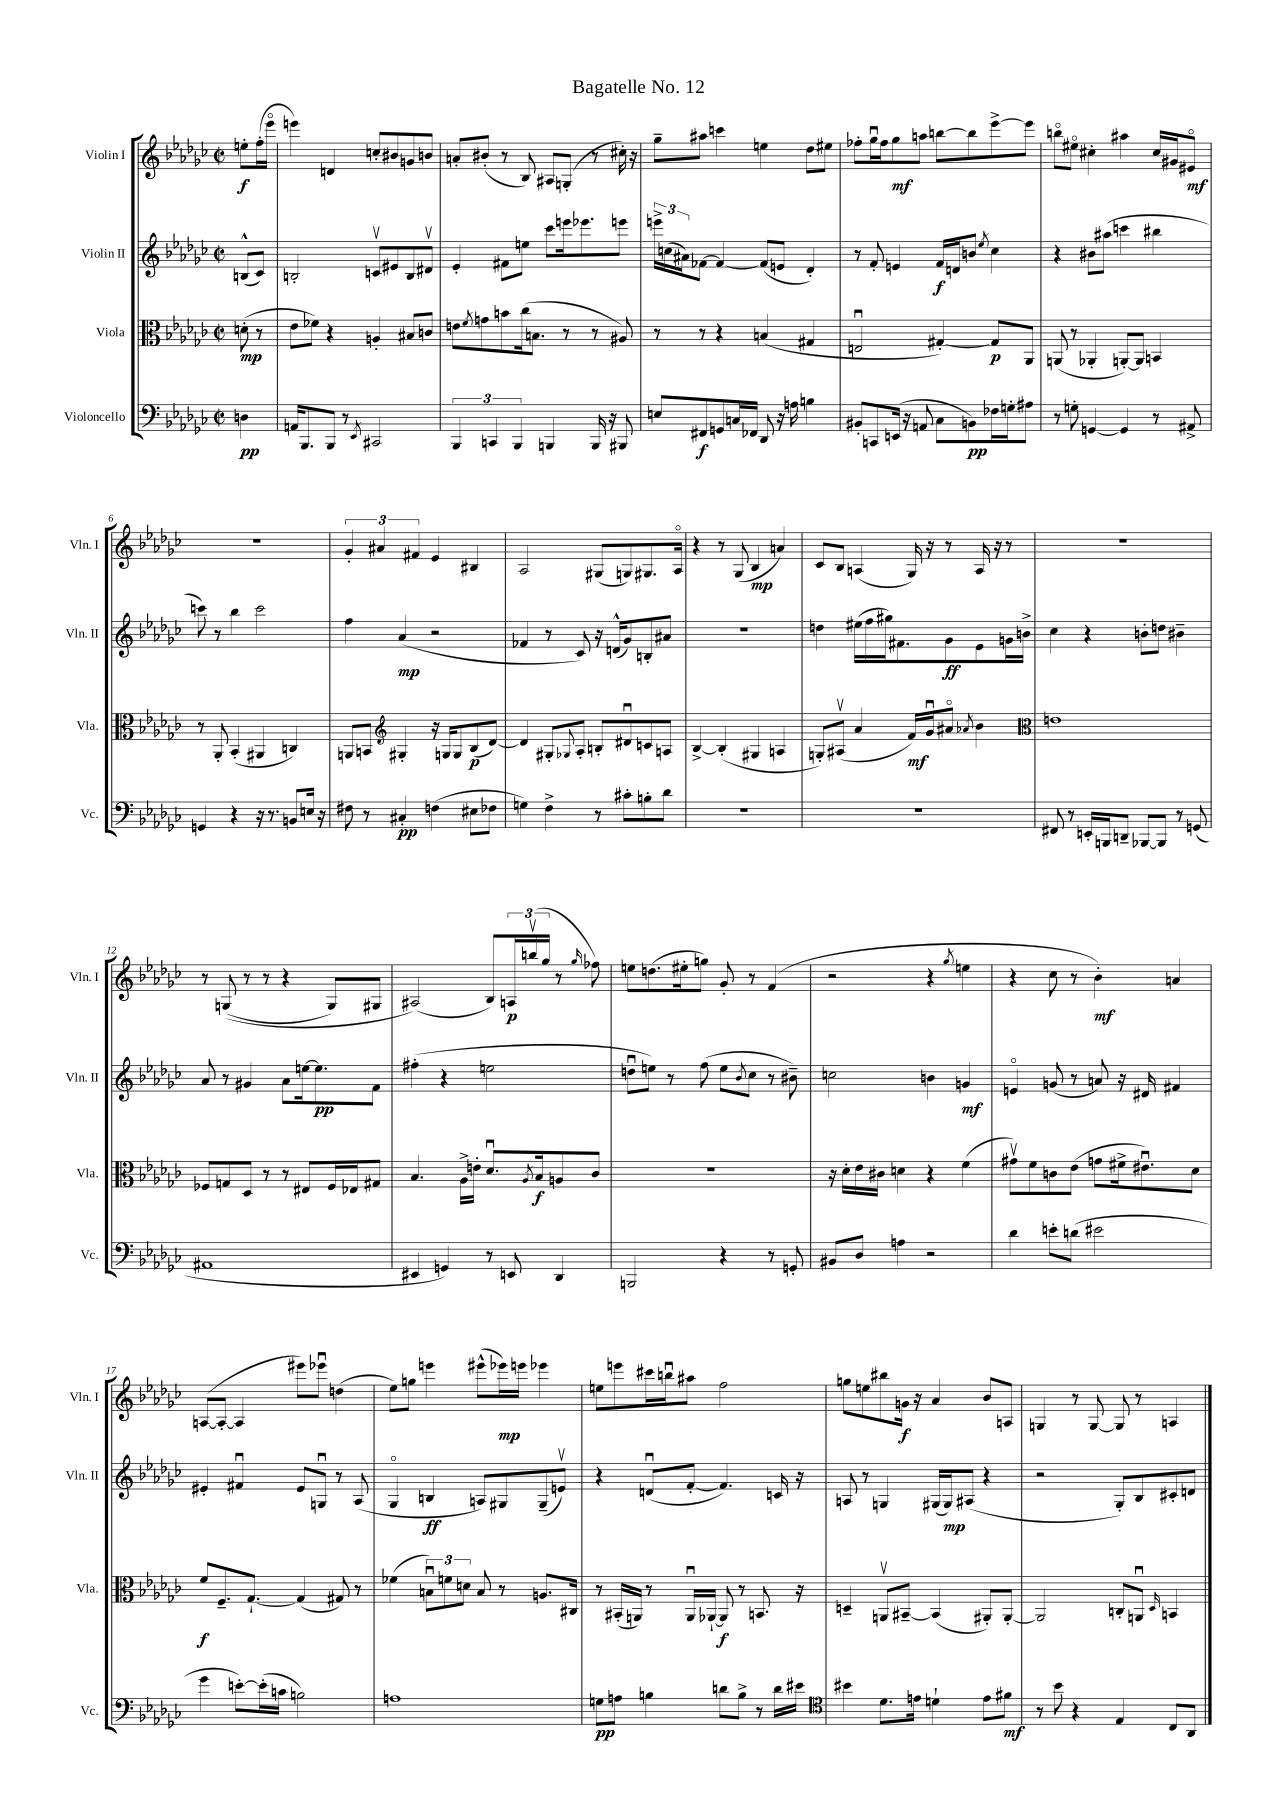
\header { title = "Bagatelle No. 12" }
<<
\new StaffGroup <<
\new Staff = "s0" \with { instrumentName = "Violin I" shortInstrumentName = "Vln. I" } {
    \clef treble \key ges \major \defaultTimeSignature \time 2/2 \partial 4
    e''8-.\f f''16-.( ees'''16\flageolet |
    e'''4) d'4 c''8-. bis'8 g'8 b'8 |
    a'8-. bis'8-.( r8 bes8) ais8 g8-.( r8 cis''16-.) r16 |
    ges''8-- ais''8 c'''4 e''4 des''8 eis''8 |
    fes''8-. ges''16\downbow fes''16 ges''8\mf a''8 b''8~ b''8 ees'''8~-> ees'''8 |
    b''8\flageolet eis''8\flageolet cis''4-. ais''4 cis''16 gis'16 eis'8\flageolet\mf |
    r1 |
    \tuplet 3/2 { ges'4-. ais'4 fis'4 } ees'4 bis4 |
    aes2 gis8( g8) gis8. aes16\flageolet |
    r4 r8 ges8( bes4\mp a'4) |
    ces'8 bes8 a4( ges16) r16 r8 a16 r16 r8 |
    R1 |
    r8 g8(\( r8 r8 r4 g8) gis8 |
    ais2(\) bes8) \tuplet 3/2 { a16\p b''16\upbow( ges''16 } r8 \grace { ges''16 } fes''8) |
    e''8 d''8.( eis''16-. g''8) ges'8-. r8 f'4( |
    r2 r4 \acciaccatura { ges''8 } e''4 |
    r4 ces''8 r8 bes'4-.\mf) a'4 |
    a8~( a8~-. a4 eis'''8) ees'''8\downbow d''4( |
    ees''8) g''8 e'''4 eis'''8-^( ees'''16\mp) e'''16 ees'''4 |
    e''8 e'''8 cis'''16 b''16\downbow ais''8 f''2 |
    g''8 e''8 bis''8 g'16\f r16 aes'4 bes'8 a8 |
    g4 r8 g8~ g8 r8 a4 \bar "|." |
}
\new Staff = "s1" \with { instrumentName = "Violin II" shortInstrumentName = "Vln. II" } {
    \clef treble \key ges \major \defaultTimeSignature \time 2/2 \partial 4
    b8-^( ces'8) |
    b2-. c'8\upbow eis'8 b8 dis'8\upbow |
    ees'4-. fis'8 e''8 ces'''8 e'''16 ees'''8. e'''8 |
    \tuplet 3/2 { e'''16-> c''16( ais'16) } fes'8~ fes'4~ fes'8( e'8 des'4-.) |
    r8 f'8-. e'4 f'16\f d'16 b'8 \acciaccatura { ees''8 } ces''4 |
    r4 bis'8 ais''8( c'''4 bis''4 |
    c'''8) r8 bes''4 c'''2 |
    f''4 aes'4\mp( r2 |
    fes'4 r8 ces'8) r16 d'16-^( ges'8) b8-. ais'8 |
    R1 |
    d''4 eis''16( f''16 gis''16) fis'8. ges'8\ff ees'8 g'16 b'16-> |
    ces''4 r4 b'8-. d''8 bis'4-- |
    aes'8 r8 gis'4 aes'8 e''16~ e''8.\pp f'8 |
    fis''4-.( r4 e''2 |
    d''8\downbow e''8) r8 f''8( e''8 \acciaccatura { bes'8 } ces''8 r8 bis'8--) |
    c''2 b'4 g'4\mf |
    e'4\flageolet g'8( r8 a'8) r16 dis'16 fis'4 |
    eis'4-. fis'4\downbow eis'8 g8\downbow r8 aes8( |
    ges4\flageolet b4\ff a8) gis8 gis8--( e'8\upbow) |
    r4 d'8\downbow( f'8~-. f'4.) c'16 r16 |
    a8 r8 g4 gis16( gis16\mp) ais8( r4 |
    r2 ges8-.) bes8 cis'8-. d'8 \bar "|." |
}
\new Staff = "s2" \with { instrumentName = "Viola" shortInstrumentName = "Vla." } {
    \clef alto \key ges \major \defaultTimeSignature \time 2/2 \partial 4
    d'8-.\mp( r8 |
    ees'8 fes'8) r4 a4-. bis8 c'8 |
    e'8 \acciaccatura { f'8 } g'8 b'8 ces''16( b8. r8 r8 ais8) |
    r8 r8 r4 b4( gis4 |
    e2\downbow gis4~-.) gis8\p aes,8 |
    a,8( r8 aes,4-. a,8~-.) a,8 b,4 |
    r8 aes,8-. bes,4-.( ais,4 c4) |
    a,8 b,8 \clef treble gis4-. r16 g16 g8 bes8\p( des'8~) |
    des'4 gis8-. \appoggiatura { ges8 } aes8-. b8-. dis'8\downbow c'8 a8 |
    bes4~-> bes4-.( gis4 a4 |
    g8-.) ais8\upbow( aes'4 f'16\mf) ges'16\downbow ais'8\flageolet \acciaccatura { aes'8 } bes'4 |
    \clef alto e'1 |
    fes8 g8 des8 r8 r8 eis8 fes16 ees16 gis8 |
    bes4. aes16-> e'16-. des'8.\downbow \acciaccatura { aes8 } bes16\f a8 ces'8 |
    R1 |
    r16 des'16-. ees'16 cis'16 d'4 r4 f'4( |
    gis'8\upbow) f'8 c'8 ees'8( g'8 fis'16-> eis'8.\downbow) des'8 |
    f'8\f f8.-- ges8.~-! ges4( gis8) r8 |
    fes'4( \tuplet 3/2 { b8\downbow) f'8 d'8 } b8 r8 a8. cis16 |
    r8 bis,16-.( a,16) r8 a,16\downbow aes,16~-! aes,8\f r8 b,8. r16 |
    d4-- a,8\upbow bis,8~-- bis,4( ais,8-.) ais,8~-. |
    ais,2 c8-. a,8\downbow \grace { des16 } b,4 \bar "|." |
}
\new Staff = "s3" \with { instrumentName = "Violoncello" shortInstrumentName = "Vc." } {
    \clef bass \key ges \major \defaultTimeSignature \time 2/2 \partial 4
    d4\pp |
    a,16 bes,,8. bes,,8 r8 \acciaccatura { ees,8 } cis,2 |
    \tuplet 3/2 { bes,,4 c,4 bes,,4 } b,,4 b,,16 r16 bis,,8 |
    e8 fis,8\f g,8 c16 fes,16 des,8 r16 a16 b4 |
    bis,8-. c,8 e,16( r16 a,8 ces8 b,8\pp) fes16 g16-. ais8 |
    r8 g8-. g,4~ g,4 r8 ais,8-> |
    g,4 r4 r16 r8. b,8 e16 r16 |
    fis8 r8 cis4-.\pp f4( eis8 fes8 |
    g4) f4-> r8 cis'8-. b8-. des'8 |
    R1 |
    R1 |
    fis,8 r8 e,16-. b,,16 d,8-- bes,,8~ bes,,8 r8 g,8( |
    ais,1 |
    eis,4 g,4) r8 e,8 des,4 |
    b,,2 r4 r8 g,8-. |
    bis,8 des8 a4 r2 |
    des'4 e'8-. d'8( eis'2 |
    ges'4 e'8~-.) e'16-.( c'16 b2) |
    a1 |
    g8\pp a8 b4 d'8 b8-> r8 d'16 eis'16 |
    \clef tenor bis'4 des'8. e'16 d'4-! e'8 fis'8\mf |
    r8 bes'8 r4 ees4 ces8 aes,8 \bar "|." |
}
>>
>>
